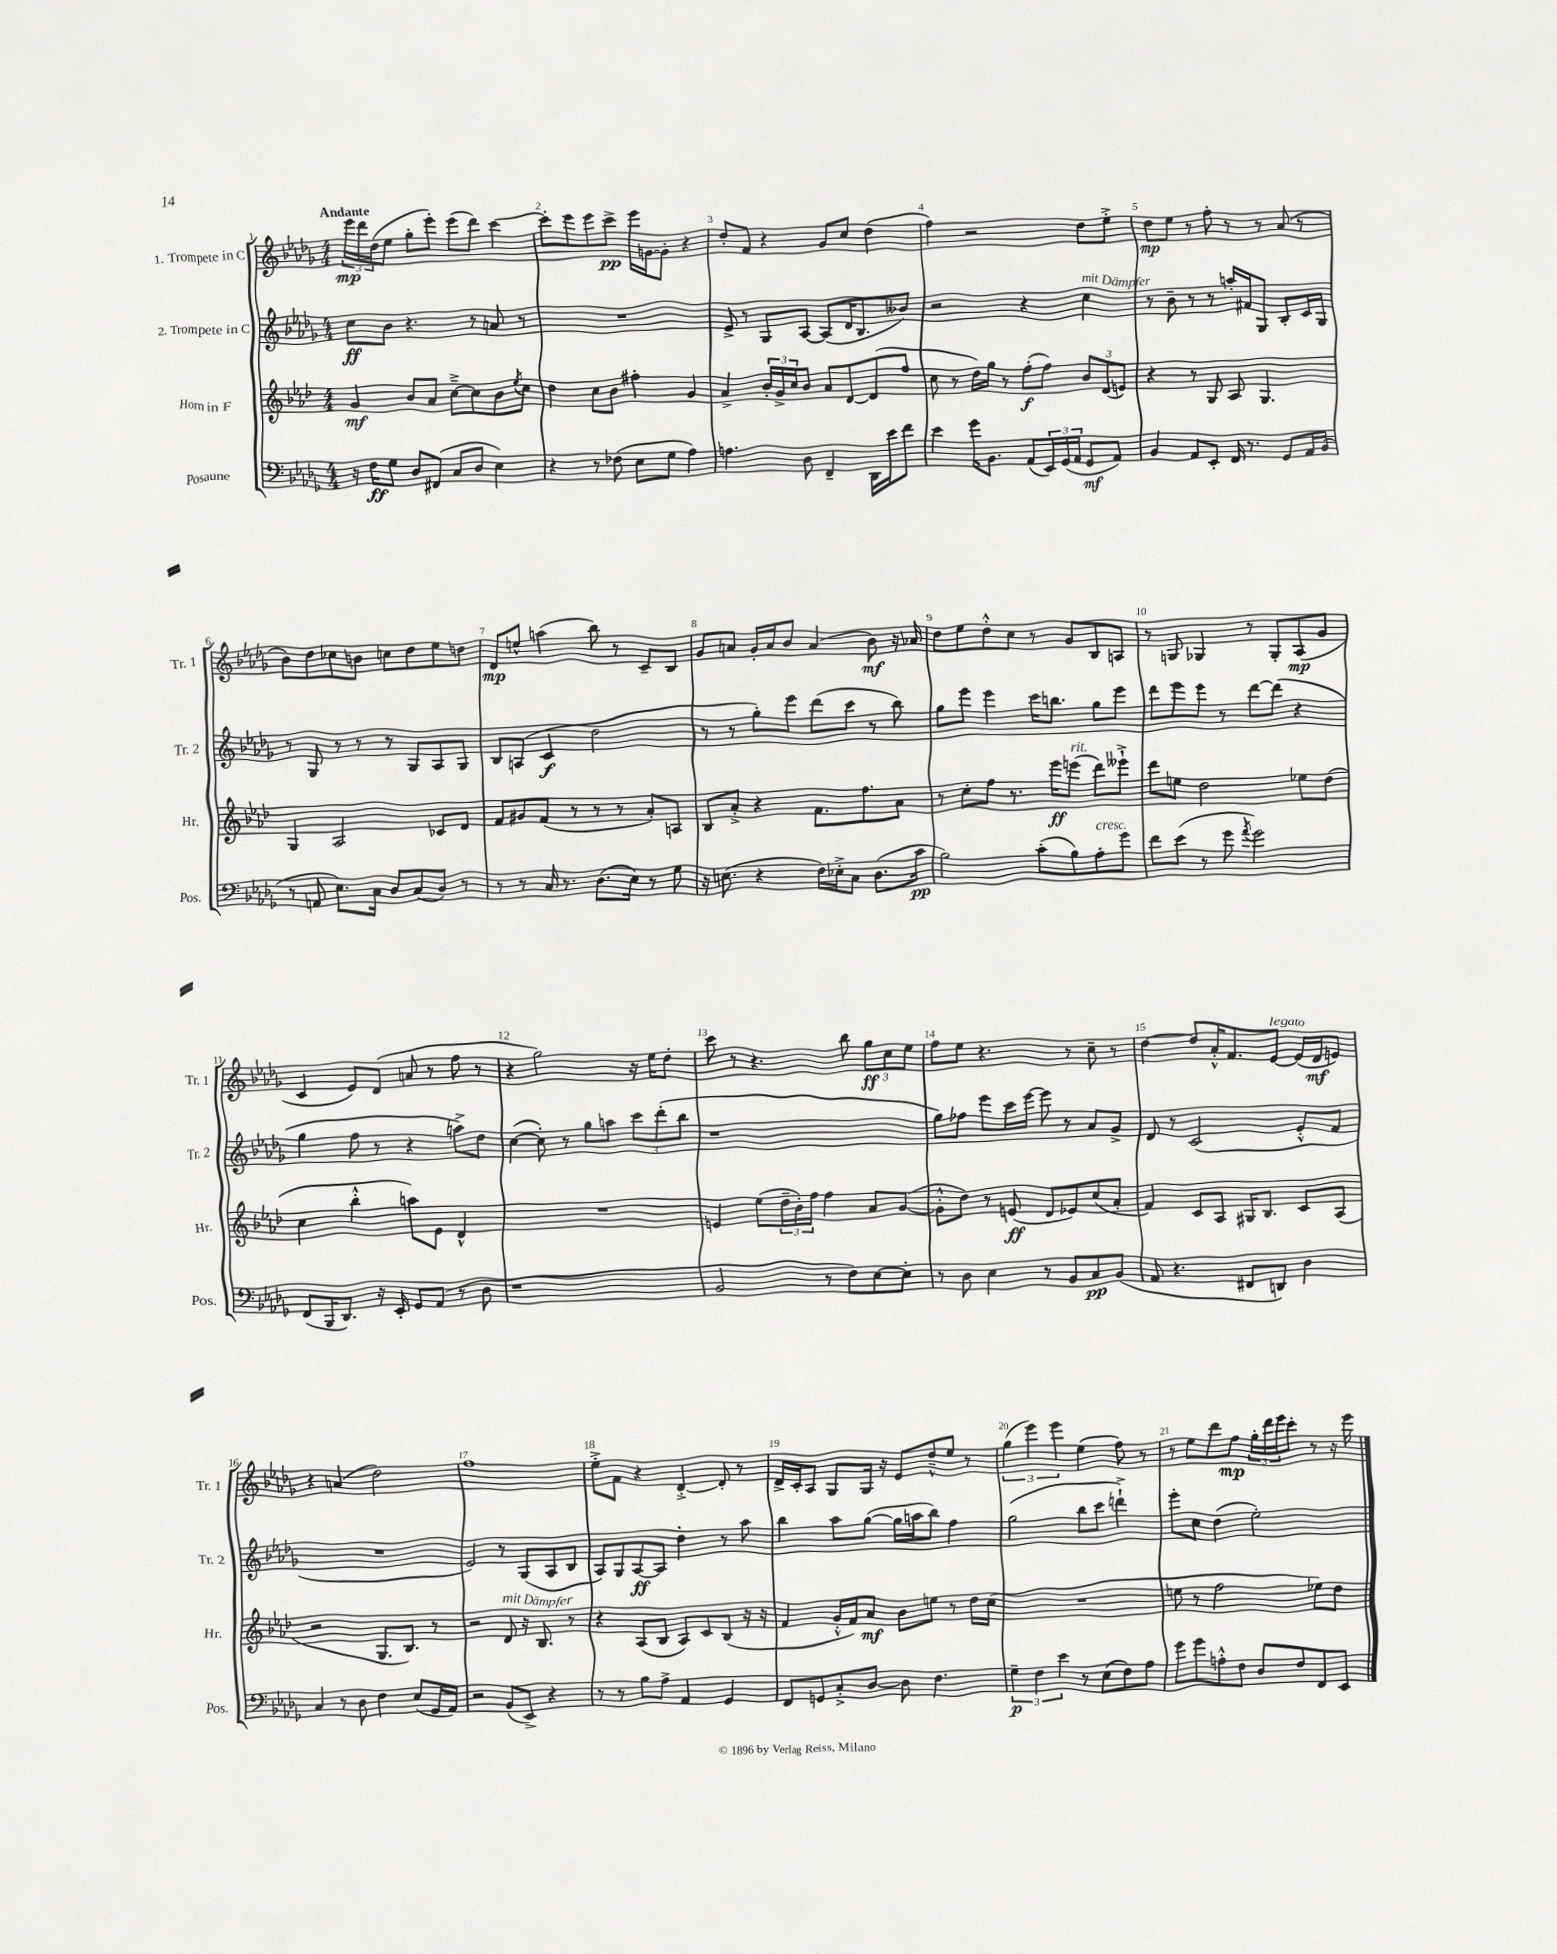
<<
\new StaffGroup <<
\new Staff = "s0" \with { instrumentName = "1. Trompete in C" shortInstrumentName = "Tr. 1" } {
    \clef treble \key des \major \numericTimeSignature \time 4/4 \tempo "Andante"
    \tuplet 3/2 { ees'''16\mp des'''16 des''16( } ees''8 ges''8-. ees'''8-.) ees'''8( des'''8) c'''4~ |
    c'''8-. ees'''8 ees'''8 c'''8->\pp ees'''16 g'16~ g'8-. r4 |
    des''8-. f'8 r4 ges'8 c''8 des''4( |
    f''4) r2 des''8 ees''8-.-> |
    des''8\mp ees''8 r8 f''8-. r8 r8 aes'8( r8 |
    bes'8) des''8 ces''8 b'8 c''8 des''8 ees''8 d''8 |
    des'8\mp e''8-^ a''4( bes''8) r8 c'8-- bes8 |
    ges'8 a'8 ges'16-. a'16 bes'8 a'4( bes'8\mf) r16 aes'16 |
    des''8 ees''8 des''8-.-^ c''8 r8 ges'8 bes8 a8 |
    r8 g8 ges4 r8 ges8-. aes8\mp( ges'8 |
    c'4 ees'8) des'8( a'8 r8 f''8 r8 |
    r4 ges''2) r16 ees''16 des''8-. |
    c'''8 r8 r4. bes''8 \tuplet 3/2 { ges''8\ff c''8 ees''8 } |
    f''8 ees''8 r4. r8 c''8-- r8 |
    des''4~ des''8 aes'16-.-^ f'8. ees'8~^\markup { \italic "legato" } ees'16( des'16\mf e'8) |
    r4 a'4( des''2) |
    f''1 |
    ees''8-.-> f'8 r4 des'4~-.-> des'8-. r8 |
    des'16-> c'16-. aes8 ges8 ges16 r16 ees'8 des''8---^ ees''8 r8 |
    \tuplet 3/2 { ges''4( ees'''4) ees'''4 } ees''4( f''8) r8 |
    r8 ees''8 des'''8 f''8\mp \tuplet 3/2 { ges''16-. des'''16 ees'''16 } c'''8-. r8 r16 ees'''16 \bar "|." |
}
\new Staff = "s1" \with { instrumentName = "2. Trompete in C" shortInstrumentName = "Tr. 2" } {
    \clef treble \key des \major \numericTimeSignature \time 4/4
    c''8\ff bes'8 r4. r8 a'8 r8 |
    R1 |
    ees'8-> r8 ges8 aes8~ aes8( des'16 bes8. beses'8) |
    r2 r4 c''4^\markup { \italic "mit Dämpfer" } |
    r8 bes'8-- r8 r8 a''16-. fis'16 ges8 bes8-. c'16 ges16 |
    r8 ges8 r8 r8 r8 ges8 aes8 ges8 |
    bes8 a8( c'4\f des''2 |
    r8 r8 ges''8-.) ees'''8 des'''8( c'''8 r8 bes''8) |
    ges''8 ees'''8 ees'''4 c'''16 b''8. ges''8 ees'''8 |
    des'''8 ees'''8 ees'''8 r8 des'''8~ des'''8( r4 |
    ges''4 f''8 r8 r4 a''8->) des''8 |
    c''4~( c''8-.) r8 ges''8 a''8 \tuplet 3/2 { c'''8 des'''8-.( bes''8 } |
    r1 |
    ges''8) fes''8 ees'''8 c'''16 ees'''16~ ees'''8 r8 aes'8 ges'8-> |
    des'8 r8 c'2( ees'8-.-^ f'8 |
    R1 |
    ees'2) r8 ges8( aes8 bes8 |
    aes8) ges8 aes8~\ff aes8 des''4-. r8 aes''8 |
    bes''4 aes''8 ges''8~( ges''16 a''16 bes''8) f''4 |
    ges''2( bes''8 c'''8 d'''4-!->) |
    ees'''8-. c''8 des''4( ees''2-.) \bar "|." |
}
\new Staff = "s2" \with { instrumentName = "Horn in F" shortInstrumentName = "Hr." } {
    \clef treble \key aes \major \numericTimeSignature \time 4/4
    g'4\mf bes'8 aes'8 c''8~---> c''8 bes'8 \acciaccatura { ees''8 } c''8 |
    des''4 c''8 bes'8 fis''4-. g'4 |
    aes'4-> \tuplet 3/2 { bes'16-. g'16-> c''16 } bes'8 aes'8 des'8~ des'8( f''8 |
    c''8 r8 des''16) g''16 r8 f''8-.\f( f''8) \tuplet 3/2 { bes'8 des'8( e'8) } |
    r4 r8 g8 aes8 g4. |
    g4 aes2 ces'8 des'8 |
    f'8 gis'8 f'8( r8 r8 r8 aes'8-.) a8 |
    bes8 aes'8-.-> r4 f'8. f''8. aes'8 |
    r8 c''8-. f''8 r8. ees'''16\ff e'''8^\markup { \italic "rit." }( des'''8) eeses'''8-!-> |
    des'''8 e''8 des''2 ees''8 des''8( |
    c''4 bes''4-.-^ a''8) ees'8 des'4-^ |
    R1 |
    e'4 ees''8( \tuplet 3/2 { des''16-- bes'16-.) f''16 } f''4 aes'8 g'8~( |
    g'8-.-^ des''8) r8 e'8\ff( des'8 ees'8) c''8( aes'8-. |
    f'4) c'8 aes8 gis16 bes8. c'8 aes8( |
    r2 g8. bes8.) r8 |
    r2 des'8^\markup { \italic "mit Dämpfer" } r16 bes8. r8 |
    r4 aes8( bes8 aes8) c'8 bes8( r16 r16 |
    f'4 g'16-.-^ f'16) aes'8\mf bes'8 e''8 r8 des''16 c''16( |
    R1 |
    e''8 r8 f''2 ees''8) des''8 \bar "|." |
}
\new Staff = "s3" \with { instrumentName = "Posaune" shortInstrumentName = "Pos." } {
    \clef bass \key des \major \numericTimeSignature \time 4/4
    r16 f16\ff ges8 des8 fis,8( c8 des8 ees4) |
    r4 r8 fes8( ees8 ges8 aes4) |
    a4. des8 f,4-- des,16 ees'16 f'8 |
    ees'4 ges'16 bes,8. aes,8( \tuplet 3/2 { ees,16) ges,16( aes,16 } ges,8\mf aes,8) |
    bes,4 aes,8 ees,8-. f,16 r8. ges,8 aes,16 bes,16( |
    r8 a,8 ees8.) c16 des8 c8( des8) r8 |
    r8 r8 c16 r8. des8.( ees16) r8 ges8 |
    r16 e8.( r4 f16) ees16-.-> c8 des8.( c'16\pp |
    bes2) c'8-.( bes8) aes8-.^\markup { \italic "cresc." } ges'8 |
    f'8 ees'8( r8 ges'8 \acciaccatura { aes'8 } ges'2) |
    f,8( bes,,16 des,8.) r16 ees,16-. ges,8 aes,8( r8 des8 |
    r1 |
    bes,2 r8 f8) ees8~ ees8-. |
    r8 des8 ees4 r8 bes,8 c8\pp bes,8( |
    aes,8 r4. fis,8 d,8) des4 |
    c4 r8 des8 f4 ees8( ges,16 aes,16) |
    r2 bes,8( ees,8->) r4 |
    r8 r8 bes8 aes8-> aes,4 ges,4 |
    f,8 g,8 c8-.-> des8~ des8 f4. |
    \tuplet 3/2 { ges4--\p f4 ees'4 } r8 ees8( f8) aes8 |
    ges'8 ges'8 a8-.-^ f8 des8 f8 f,8 ees,8 \bar "|." |
}
>>
>>
\layout { \context { \Score \override BarNumber.break-visibility = ##(#f #t #t) barNumberVisibility = #all-bar-numbers-visible } }
